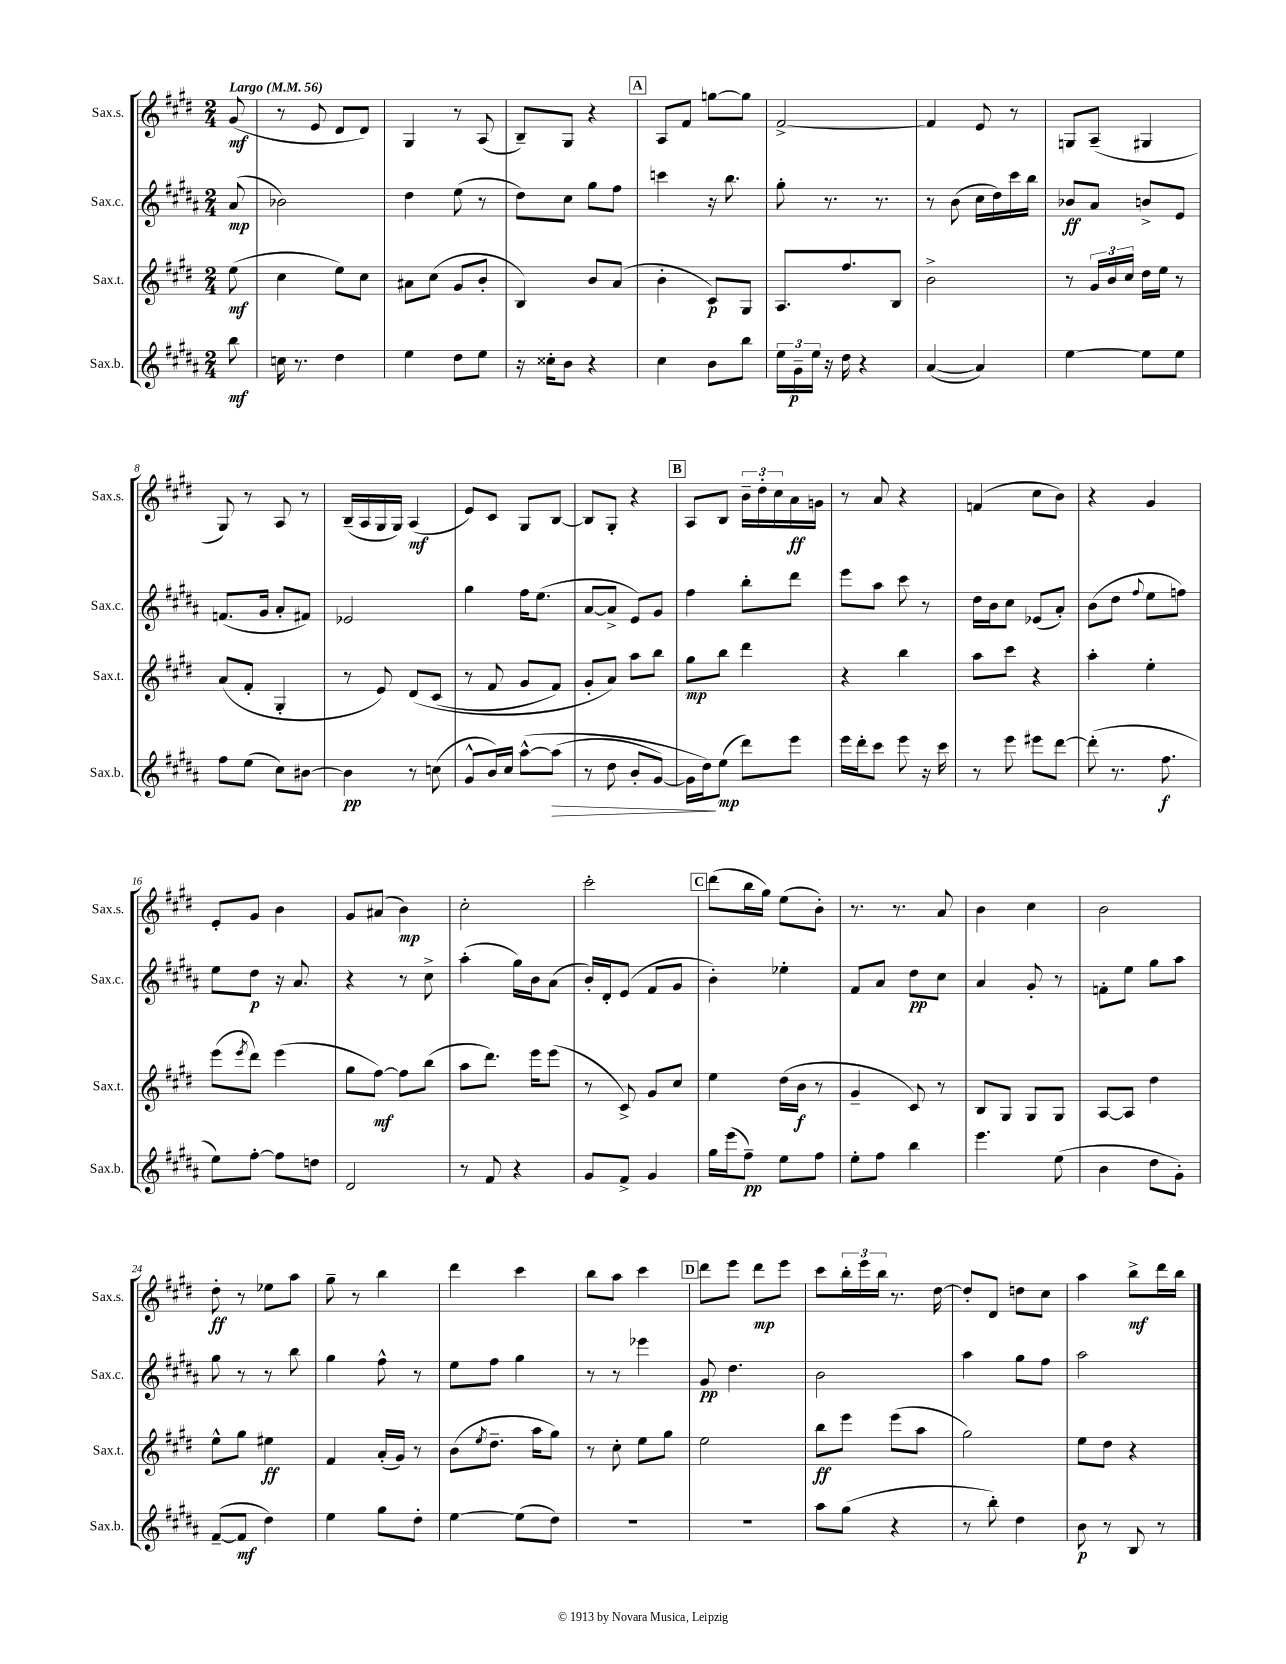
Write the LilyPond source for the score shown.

<<
\new StaffGroup <<
\new Staff = "s0" \with { instrumentName = "Sax.s." shortInstrumentName = "Sax.s." } {
    \clef treble \key e \major \numericTimeSignature \time 2/4 \partial 8 \tempo "Largo" 4 = 56
    gis'8\mf( |
    r8 e'8 dis'8 dis'8) |
    gis4 r8 a8( |
    b8--) gis8 r4 |
    \mark \markup { \box "A" } a8 fis'8 g''8~ g''8 |
    fis'2~-> |
    fis'4 e'8 r8 |
    g8 a8--( gis4 |
    gis8) r8 a8 r8 |
    b16--( a16 gis16 gis16) a4\mf( |
    e'8) cis'8 gis8 b8~ |
    b8 gis8-. r4 |
    \mark \markup { \box "B" } a8 b8 \tuplet 3/2 { b'16-- dis''16-. cis''16 } a'16\ff g'16 |
    r8 a'8 r4 |
    f'4( cis''8 b'8) |
    r4 gis'4 |
    e'8-. gis'8 b'4 |
    gis'8 ais'8( b'4\mp) |
    cis''2-. |
    cis'''2-. |
    \mark \markup { \box "C" } dis'''8( b''16 gis''16) e''8( b'8-.) |
    r8. r8. a'8 |
    b'4 cis''4 |
    b'2 |
    dis''8-.\ff r8 ees''8 a''8 |
    gis''8-- r8 b''4 |
    dis'''4 cis'''4 |
    b''8 a''8 cis'''4 |
    \mark \markup { \box "D" } dis'''8 e'''8 dis'''8\mp e'''8 |
    cis'''8 \tuplet 3/2 { b''16-. e'''16 b''16 } r8. dis''16~ |
    dis''8-. dis'8 d''8 cis''8 |
    a''4 b''8->\mf dis'''16 b''16 \bar "|." |
}
\new Staff = "s1" \with { instrumentName = "Sax.c." shortInstrumentName = "Sax.c." } {
    \clef treble \key b \major \numericTimeSignature \time 2/4 \partial 8
    ais'8\mp( |
    bes'2) |
    dis''4 e''8( r8 |
    dis''8) cis''8 gis''8 fis''8 |
    \mark \markup { \box "A" } c'''4 r16 b''8. |
    gis''8-. r8. r8. |
    r8 b'8( cis''16 dis''16) cis'''16 b''16 |
    bes'8\ff ais'8 b'8-> e'8 |
    f'8.( gis'16 ais'8-. fis'8) |
    ees'2 |
    gis''4 fis''16 e''8.( |
    ais'8~ ais'8-> e'8) gis'8 |
    \mark \markup { \box "B" } fis''4 b''8-. dis'''8 |
    e'''8 ais''8 cis'''8 r8 |
    dis''16 b'16 cis''8 ees'8( ais'8-.) |
    b'8( dis''8 \appoggiatura { fis''8 } e''8 f''8) |
    e''8 dis''8\p r16 ais'8. |
    r4 r8 cis''8-> |
    ais''4-.( gis''16) b'16 ais'8( |
    b'16-.) dis'16-. e'8( fis'8 gis'8 |
    \mark \markup { \box "C" } b'4-.) ees''4-. |
    fis'8 ais'8 dis''8\pp cis''8 |
    ais'4 gis'8-. r8 |
    f'8-. e''8 gis''8 ais''8 |
    gis''8 r8 r8 b''8 |
    gis''4 fis''8-^ r8 |
    e''8 fis''8 gis''4 |
    r8 r8 ees'''4 |
    \mark \markup { \box "D" } gis'8\pp dis''4. |
    b'2 |
    ais''4 gis''8 fis''8 |
    ais''2 \bar "|." |
}
\new Staff = "s2" \with { instrumentName = "Sax.t." shortInstrumentName = "Sax.t." } {
    \clef treble \key e \major \numericTimeSignature \time 2/4 \partial 8
    e''8\mf( |
    cis''4 e''8) cis''8 |
    ais'8 cis''8( gis'8 b'8-. |
    b4) b'8 a'8( |
    \mark \markup { \box "A" } b'4-. cis'8\p) gis8 |
    a8. fis''8. b8 |
    b'2-> |
    r8 \tuplet 3/2 { gis'16 b'16 cis''16 } dis''16 e''16 r8 |
    a'8( fis'8-. gis4-. |
    r8 e'8) dis'8\( cis'8( |
    r8 fis'8 gis'8 fis'8) |
    gis'8-. a'8\) a''8 b''8 |
    \mark \markup { \box "B" } gis''8\mp b''8 dis'''4 |
    r4 b''4 |
    a''8 cis'''8 r4 |
    a''4-. e''4-. |
    e'''8( \acciaccatura { e'''8 } dis'''8) e'''4( |
    gis''8 fis''8~\mf) fis''8 b''8( |
    a''8 dis'''8.) e'''16 e'''8( |
    r8 cis'8->) gis'8 cis''8 |
    \mark \markup { \box "C" } e''4 dis''16( b'16\f r8 |
    gis'4-- cis'8) r8 |
    b8 gis8 gis8 gis8 |
    a8~ a8 dis''4 |
    e''8-^ gis''8 eis''4\ff |
    fis'4 a'16-.( gis'16) r8 |
    b'8( \acciaccatura { e''8 } dis''8.-- a''16 gis''8) |
    r8 cis''8-. e''8 gis''8 |
    \mark \markup { \box "D" } e''2 |
    b''8\ff e'''8 e'''8( a''8 |
    gis''2) |
    e''8 dis''8 r4 \bar "|." |
}
\new Staff = "s3" \with { instrumentName = "Sax.b." shortInstrumentName = "Sax.b." } {
    \clef treble \key b \major \numericTimeSignature \time 2/4 \partial 8
    b''8\mf |
    c''16 r8. dis''4 |
    e''4 dis''8 e''8 |
    r16 cisis''16-. b'8 r4 |
    \mark \markup { \box "A" } cis''4 b'8 b''8 |
    \tuplet 3/2 { e''16 gis'16--\p e''16 } r16 dis''16 r4 |
    ais'4~( ais'4) |
    e''4~ e''8 e''8 |
    fis''8 e''8( cis''8) bis'8~ |
    bis'4\pp r8 c''8( |
    gis'8-^ b'16) cis''16 ais''8~-^\( ais''8\>( |
    r8 dis''8 b'8-. gis'8~) |
    \mark \markup { \box "B" } gis'16 dis''16\!\) e''8\mp( dis'''8) e'''8 |
    e'''16 dis'''16-. cis'''8 e'''8 r16 cis'''16 |
    r8 e'''8 eis'''8 dis'''8~ |
    dis'''8-.( r8. fis''8.\f |
    e''8) fis''8~-. fis''8 d''8 |
    dis'2 |
    r8 fis'8 r4 |
    gis'8 fis'8-> gis'4 |
    \mark \markup { \box "C" } gis''16 e'''16( fis''8--\pp) e''8 fis''8 |
    e''8-. fis''8 b''4 |
    e'''4. e''8( |
    b'4 dis''8 gis'8-.) |
    fis'8~--( fis'8\mf dis''4) |
    e''4 gis''8 dis''8-. |
    e''4~ e''8( dis''8) |
    R2 |
    \mark \markup { \box "D" } R2 |
    ais''8 gis''8( r4 |
    r8 b''8-.) dis''4 |
    b'8\p r8 b8 r8 \bar "|." |
}
>>
>>
